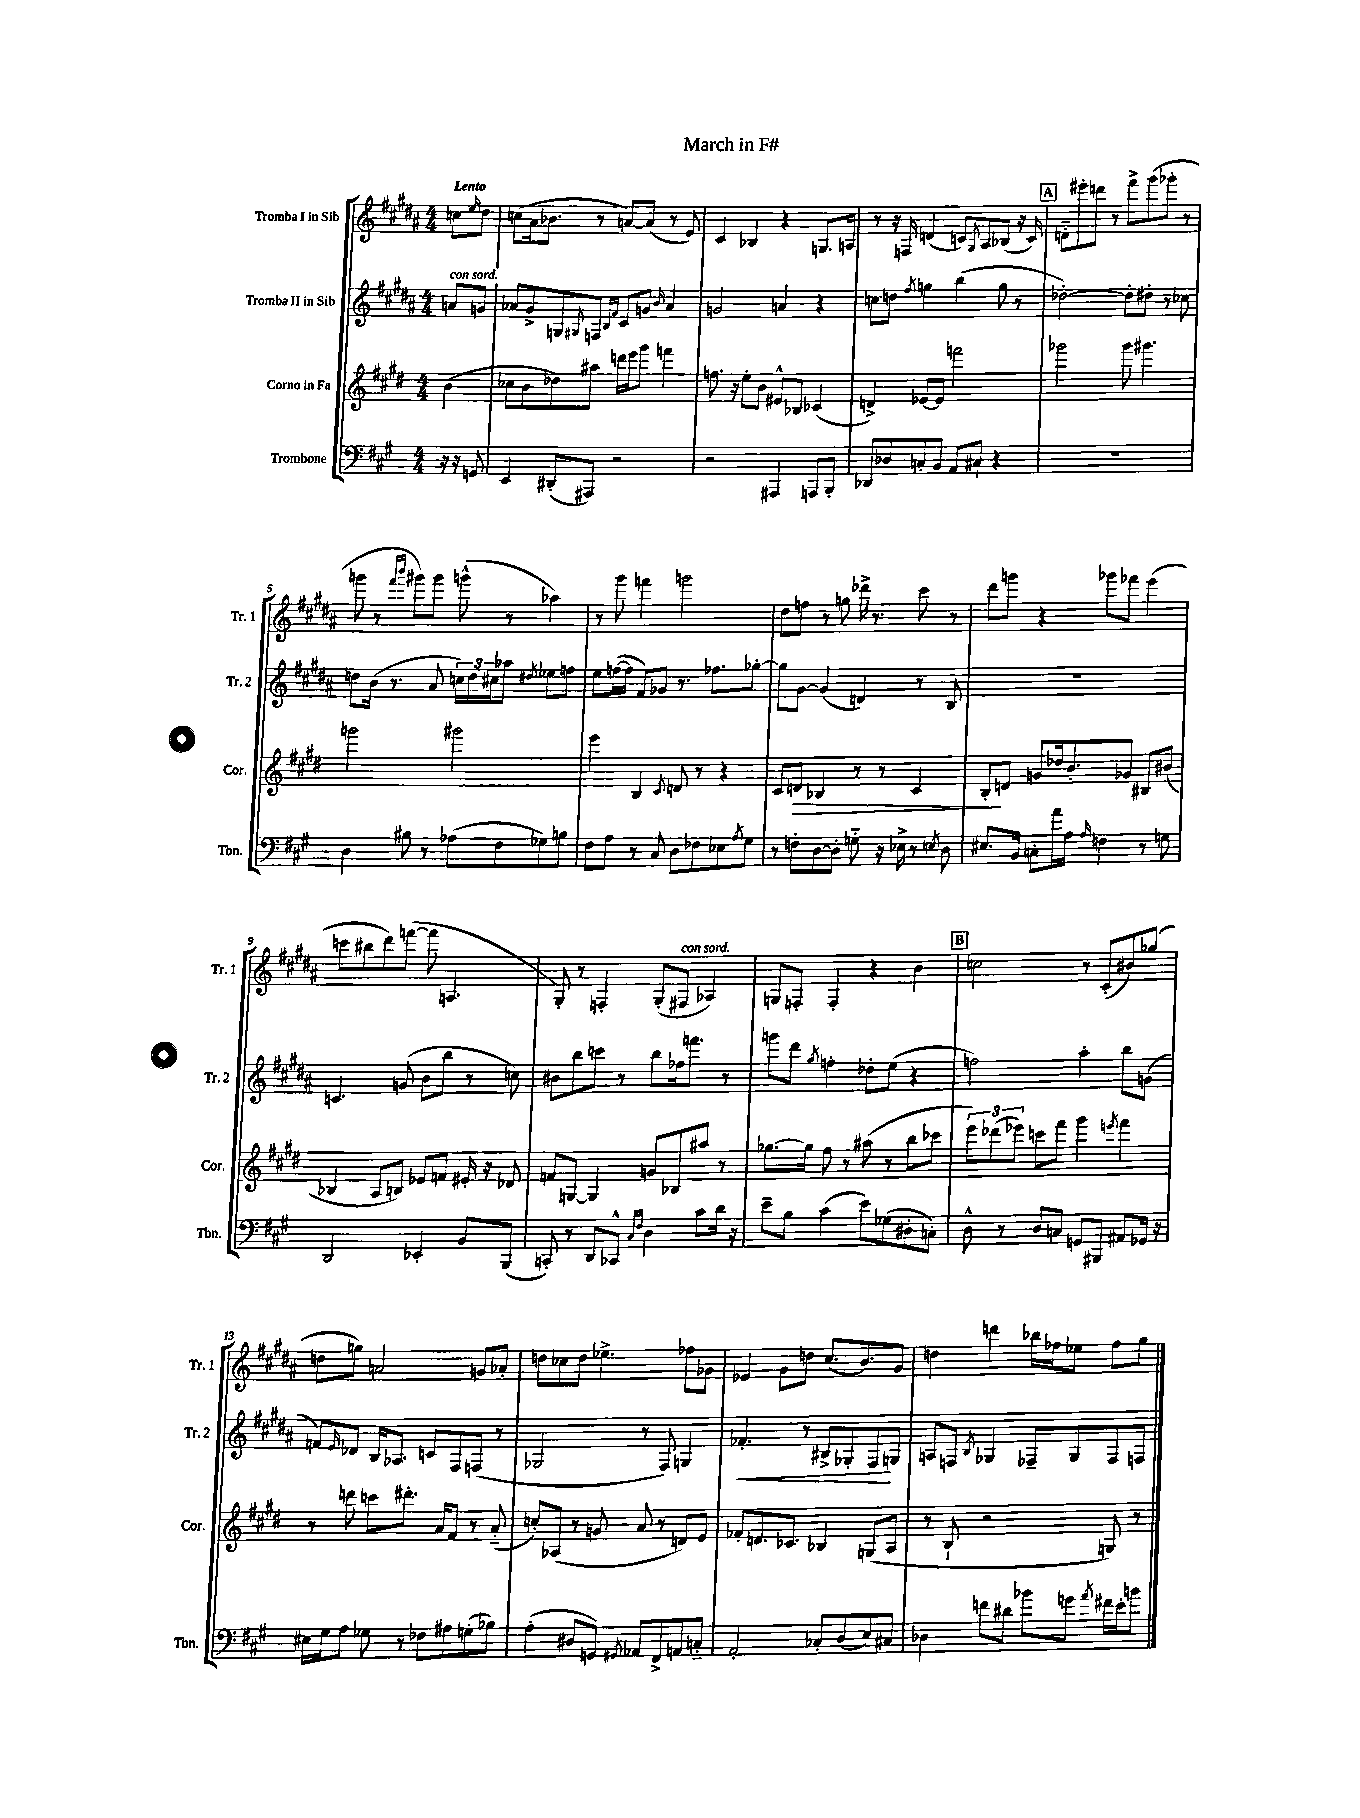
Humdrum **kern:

**kern	**kern	**kern	**kern
*staff4	*staff3	*staff2	*staff1
*clefF4	*clefG2	*clefG2	*clefG2
*k[f#c#g#]	*k[f#c#g#d#]	*k[f#c#g#d#a#]	*k[f#c#g#d#a#]
*M4/4	*M4/4	*M4/4	*M4/4
16r	(4b	8a	8cc
16r	.	.	.
.	.	.	16qqee
8GG	.	8g	8dd#
=	=	=	=
4EE	8cc-	8a-	(8cc
.	8b	8g#^	16a#
.	.	.	8.b-
(8DD#'	8dd-)	8G	.
.	.	8qqG#	.
8AAA#)	8aa#	8F	8r
.	.	16qqB	.
.	.	16qqf#	.
2r	16ddd	8c#	[8a)
.	16eee	.	.
.	8ggg#	8g	(8a]
.	.	16qqb	.
.	4fff	4a-	8r
.	.	.	8e)
=	=	=	=
2r	8.ff	2g	4c#
.	16r	.	.
.	8ee'	.	4B-
.	8b	.	.
4AAA#	8e#^^	4a	4r
.	8B-	.	.
8AAA	(4c-	4r	8.G
8BBB'	.	.	.
.	.	.	16A
=	=	=	=
8DD-	4d^)	8cc	8r
8D-	.	8dd	16r
.	.	.	16F
.	.	8qff#	.
8C'	[8e-	4gg	(4d
8BB	8e-]	.	.
8AA	2fff	(4bb	8c)
.	.	.	8qG#
8C#`	.	.	8A#
4r	.	8gg	(8B-
.	.	8r	16r
.	.	.	16c)
=	=	=	=
1r	2ggg-	[2dd-')	8d'~
.	.	.	8eee#'
.	.	.	8ddd
.	.	.	8r
.	8ggg-	8dd-']	8fff#^
.	4.ggg#	8dd#'	(8ggg#
.	.	8r	8ggg-'
.	.	8cc-	8r
=	=	=	=
4D	2ggg	8dd	8ggg
.	.	(16b	8r
.	.	8.r	.
.	.	.	16qqfff#
.	.	.	16qqbbb
8B#	.	.	8ggg#)
8r	.	8a#	8ggg#
(8A-	2ggg#	24cc)	(8ggg^^
.	.	24dd	.
.	.	24cc#	.
8F#	.	8aa-	8r
.	.	8qdd#	.
8G-)	.	8ee-	4aa-)
8B	.	8ff	.
=	=	=	=
8F#	4eee	8ee	8r
8A	.	([16ff	8ggg#
.	.	16ff]	.
8r	4B	8f#)	4fff
8C#	.	8g-	.
.	8qc#	.	.
8D	8d	8.r	2ggg
8F-	8r	.	.
.	.	8.ff-	.
8E-	4r	.	.
8qA	.	.	.
8G#	.	[8gg-'	.
=	=	=	=
8r	8c#	8gg-]	8dd#
8F'	8d	[8g#	8ff
[8D	4B-	(4g#]	8r
8D']	.	.	8gg
8G'~	8r	4d)	16ddd-^
.	.	.	8.r
16r	8r	.	.
16E-^	.	.	.
8r	4c#	8r	8ccc#
8qE	.	.	.
8D	.	8B	8r
=	=	=	=
8.E#	8B'	1r	8ddd#
.	8d	.	8ggg
16BB	.	.	.
8C'	8g	.	4r
16a	16dd-	.	.
16A	8.b'	.	.
16qqA	.	.	.
4F	.	.	8ggg-
.	8g-	.	8fff-
8r	8B#	.	(4eee
8G	(8b#	.	.
=	=	=	=
2DD	4B-	4.c	8ccc
.	.	.	8bb#
.	8A	.	8ddd#)
.	8B)	(8g	([8fff
4EE-'	8e-	8b	8fff]
.	8f	8bb	4.A
8BB	16e#'	8r	.
.	16r	.	.
(8BBB	8d-	8cc)	.
=	=	=	=
8CC')	8f	8b#	8G#')
8r	[8G	8bb	8r
8DD	4G]	8ccc	4F'
8CC-^^	.	8r	.
16qqC#	.	.	.
16qqF#	.	.	.
4D	8g	8bb	(8G#'
.	8B-	16ff-	8F#
.	.	8.fff	.
8c#	8aa#	.	4A-)
16d	8r	8r	.
16r	.	.	.
=	=	=	=
8e~	[8.gg-	8ggg	8G
8B	.	8ddd#	8F'
.	16gg-]	.	.
.	.	8qgg#	.
(4c#	8ff#	4ff'	4F'
.	8r	.	.
8e)	(8aa#	8dd-'	4r
(8G-	8r	(8ee	.
8D#'	8bb	4r	4b
8C')	8ccc-	.	.
=	=	=	=
8D^^	12eee)	2ff)	2cc
.	(12ddd-	.	.
8r	.	.	.
.	12eee-)	.	.
8D	8ccc	.	.
8C	8fff#	.	.
8GG	4ggg#	4aa#'	8r
8BBB#	.	.	(8c#'
.	8qeee	.	.
8AA#	4fff#	8bb	8b#)
16GG-	.	(8g	(8gg-
16r	.	.	.
=	=	=	=
16E#	8r	8f)	8dd
16G#	.	.	.
.	.	16qqe	.
8A	8ddd	8d-	8gg)
8G-	8ccc	16B	2a
.	.	8.A-	.
8r	8.ddd#'	.	.
8F-	.	8c	.
.	16a	.	.
8A#	8f#	8F#	.
(8G'	8r	(8F	8g
8B-)	(8a'~	8r	8a-'
=	=	=	=
(4A'	8cc')	2G-	8dd
.	(8A-	.	8cc-
8D#	8r	.	8dd
8GG)	8g	.	4.ee-^
8qGG#	.	.	.
8AA-	8a	8r	.
8FF#^	8r	8F#)	.
8AA	8d)	4G	8ff-
8C'~	8e	.	8g-
=	=	=	=
2AA'	8f-'	4.f-'	4e-
.	8.d	.	.
.	.	.	8g#
.	8.c-	.	.
.	.	8r	8dd
8C-'	4B-	8B#^	(8.cc#
(8D	.	8G-'	.
.	.	.	8.b)
8E)	(8G	8F#	.
8C#	8A	8G	8g#
=	=	=	=
4D-	8r	8A	4dd
.	8B`	8F	.
.	.	8qB	.
8f	2r	4G-	4ddd
8d#	.	.	.
8b-	.	8F-~	16bb-
.	.	.	16ff-
8g	.	8G-	8ee-
8qa	.	.	.
16f#	8G)	8F-	8ff-
16e'	.	.	.
8b	8r	8F	8gg#
==	==	==	==
*-	*-	*-	*-
